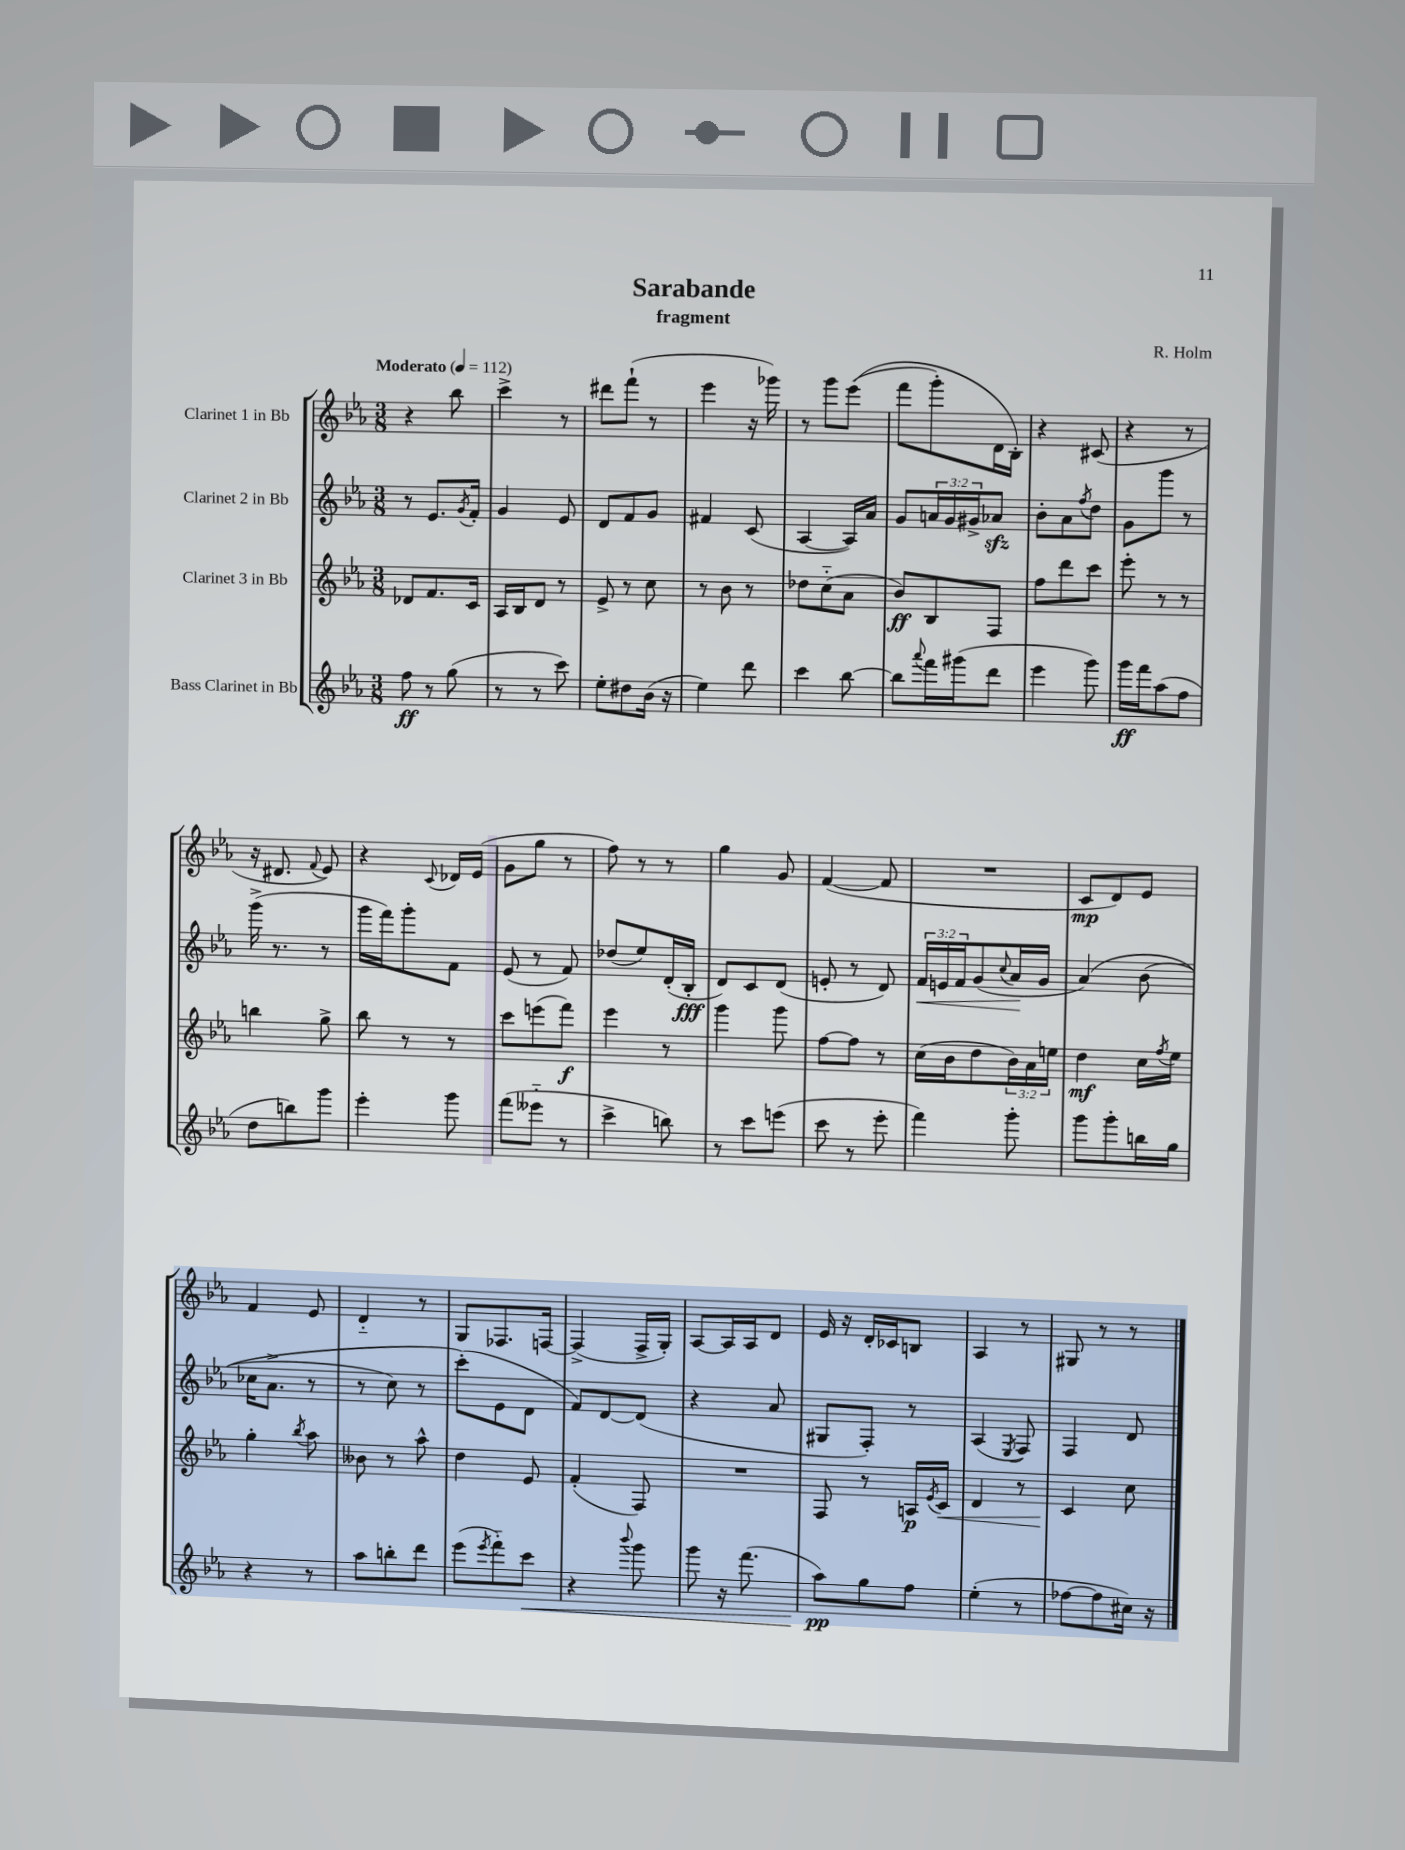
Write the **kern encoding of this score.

**kern	**kern	**kern	**kern
*staff4	*staff3	*staff2	*staff1
*clefG2	*clefG2	*clefG2	*clefG2
*k[b-e-a-]	*k[b-e-a-]	*k[b-e-a-]	*k[b-e-a-]
*M3/8	*M3/8	*M3/8	*M3/8
*MM112	*MM112	*MM112	*MM112
8ff\	8d-/L	8r	4r
8r	8.f/	8.e-/L	.
(8gg\	.	.	8bb-\
.	.	8qg/	.
.	16c/Jk	16f'/Jk	.
=	=	=	=
8r	16A-/LL	4g/	4ccc^\
.	16B-/J	.	.
8r	8d/J	.	.
8ccc\)	8r	8e-/	8r
=	=	=	=
8ee-'\L	8e-^/	8d/L	8ddd#\L
8dd#\	8r	8f/	(8fff`\J
(16b-\Jk	8cc\	8g/J	8r
16r	.	.	.
=	=	=	=
4ee-\)	8r	4f#/	4eee-\
.	8b-\	.	.
8ddd\	8r	(8c/	16r
.	.	.	16ggg-\)
=	=	=	=
4ccc\	8dd-\L	[4A-/	8r
.	(8cc'~\	.	8ggg\L
[8bb-\	8a-\J	16A-/]LL)	&((8eee-\J
.	.	16a-/JJ	.
=	=	=	=
8bb-\]L	8b-/L)	8g/L	8fff\L
8qqaaa-/	.	.	.
16fff\L	8B-/	24a/L	8ggg'\)
.	.	24g/	.
(16ggg#\J	.	.	.
.	.	24g#^/J	.
8ddd\J	8F/J	8a-/J	16d\L
.	.	.	16B-'\JJ&)
=	=	=	=
4eee-\	8ff\L	8b-'\L	4r
.	8ddd\	8a-\	.
.	.	8qff/	.
8ggg\)	8ccc\J	8dd\J	(8c#/
=	=	=	=
16ggg\LL	8eee-'\	8g\L	4r
16fff\J	.	.	.
(8aa-\	8r	8ggg\J	.
8ff\J	8r	8r	8r
=	=	=	=
8dd\L	4bb\	(16ggg^\	16r
.	.	8.r	8.d#/
8bb\)	.	.	.
.	.	.	8qqf/
8ggg\J	8gg^\	8r	8e-/)
=	=	=	=
4eee-'\	8bb-\	16ggg\LL	4r
.	.	16fff\J)	.
.	8r	8ggg'\	.
.	.	.	8qqc/
8ggg\	8r	8f\J	16d-/LL
.	.	.	(16e-/JJ
=	=	=	=
(8fff\L	8ccc\L	(8e-/	8g\L
8eee--'~\J	(8eee\	8r	8gg\J
8r	8fff\J)	8f/)	8r
=	=	=	=
4ccc^\	4eee-\	(8dd-/L	8ff\)
.	.	8ee-/)	8r
8bb\)	8r	(16d'/L	8r
.	.	16B-'/JJ	.
=	=	=	=
8r	4ggg\	8d/L)	4gg\
8ccc\L	.	8c/	.
(8eee\J	8ggg\	(8d/J	8g/
=	=	=	=
8ccc\	[8ff\L	8e'/	([4f/
8r	8ff\]J	8r	.
8eee-'\	8r	8d/)	8f/]
=	=	=	=
4fff\)	(16cc\LL	24f/LL	4.r
.	.	24e/	.
.	16b-\J	.	.
.	.	24f/J	.
.	8dd\	(8g/	.
.	.	8qqcc/	.
8ggg'\	24b-\L)	16a-/L	.
.	24a-\	.	.
.	.	16g/JJ	.
.	24ee\JJ	.	.
=	=	=	=
8ggg\L	4dd\	&(4a-/)	8c/L
8ggg'\	.	.	8d/)
16bb\L	16cc\LL	(8b-\	8e-/J
.	8qff/	.	.
16gg\JJ	16ee-\JJ	.	.
=	=	=	=
4r	4gg'\	16cc-\LK	4f/
.	.	8.a-^\J	.
.	8qbb-/	.	.
8r	8aa-\	8r	8e-/
=	=	=	=
8aa-\L	8b--\	8r	4d'~/
8bb'\	8r	8cc\)	.
8ddd\J	8aa-^^\	8r	8r
=	=	=	=
(8eee-\L	4dd\	(8ccc'\L&)	8G/L
8qeee-/	.	.	.
8fff'~\)	.	8e-\	8.F-/
8ccc\J	8e-/	8d\J	.
.	.	.	[16F/Jk
=	=	=	=
4r	(4f'/	8f/L)	(4F^/]
.	.	[8d/	.
8qqbbb-/	.	.	.
8ggg\	8F/)	(8d/]J	16F^/LL
.	.	.	16G'/JJ)
=	=	=	=
8ggg\	4.r	4r	[8A-/L
16r	.	.	16A-/]L
(8.fff\	.	.	16A-/J
.	.	8a-/	8d/J
=	=	=	=
8aa-\L)	8F/	8G#/L	16e-/
.	.	.	16r
8gg\	8r	8F'/J)	16d'/LL
.	.	.	16c-/J
8ff\J	16A/LL	8r	8B/J
.	8qe-/	.	.
.	16c/JJ	.	.
=	=	=	=
(4ee-'\	4d/	(4A-/	4A-/
.	.	8qE-/	.
8r	8r	8F/)	8r
=	=	=	=
[8ff-\L	4c/	4F/	8G#/
8ff-\]	.	.	8r
16cc#\Jk)	8cc\	8d/	8r
16r	.	.	.
==	==	==	==
*-	*-	*-	*-
